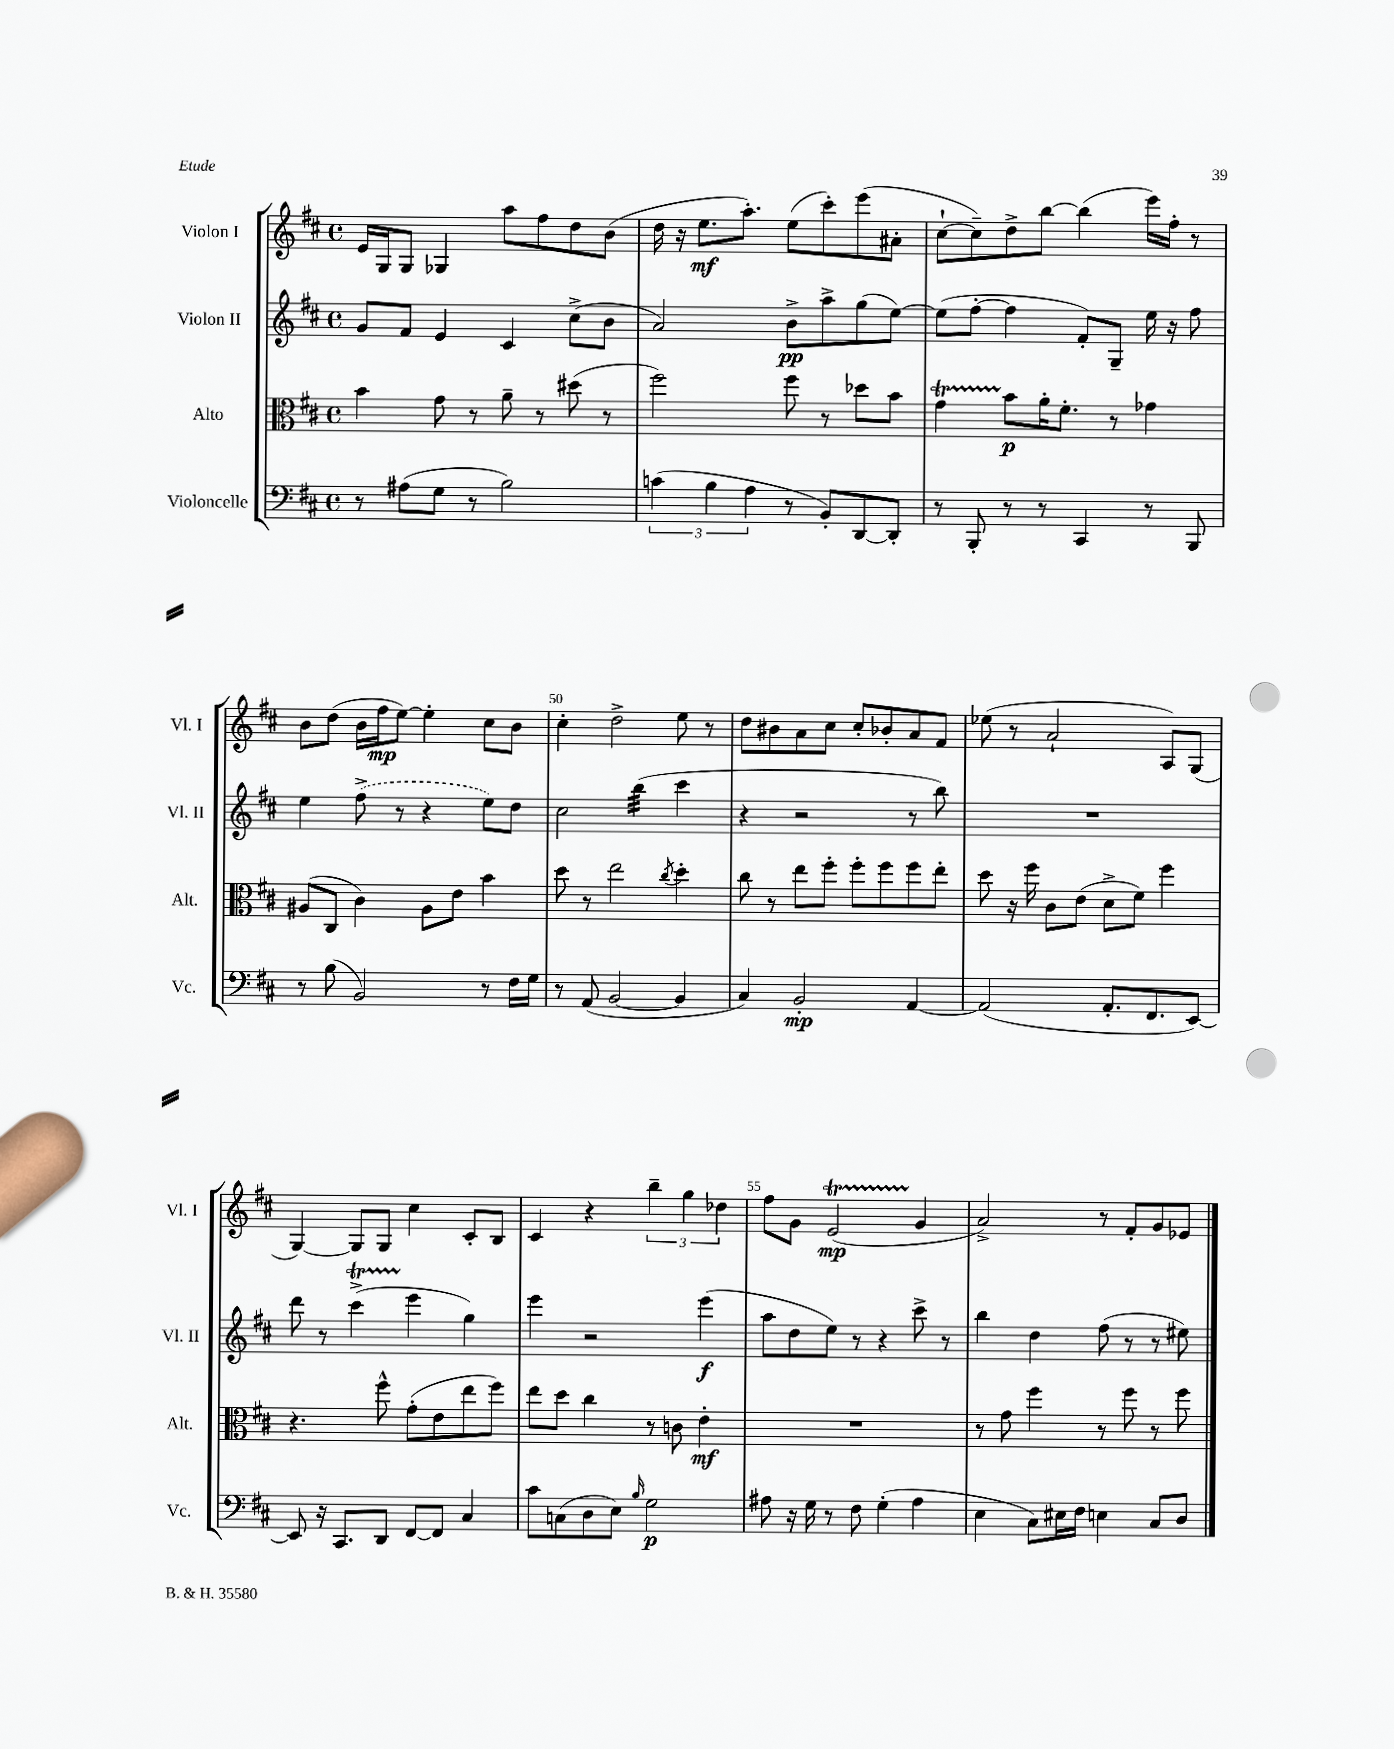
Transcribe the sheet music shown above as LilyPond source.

<<
\new StaffGroup <<
\new Staff = "s0" \with { instrumentName = "Violon I" shortInstrumentName = "Vl. I" } {
    \clef treble \key d \major \defaultTimeSignature \time 4/4
    e'16 g16 g8 ges4 a''8 fis''8 d''8 b'8( |
    d''16 r16 e''8.\mf a''8.-.) e''8( cis'''8-.) e'''8( ais'8-. |
    cis''8~-! cis''8--) d''8-> b''8~ b''4( e'''16) fis''16-. r8 |
    b'8 d''8( b'16 fis''16\mp e''8~) e''4-. cis''8 b'8 |
    cis''4-. d''2-> e''8 r8 |
    d''8 bis'8 a'8 cis''8 cis''8-. bes'8-. a'8 fis'8 |
    ees''8( r8 a'2-! a8) g8( |
    g4~) g8 g8 cis''4 cis'8-. b8 |
    cis'4 r4 \tuplet 3/2 { b''4-- g''4 des''4 } |
    fis''8 g'8 e'2\startTrillSpan\mp( g'4\stopTrillSpan |
    a'2->) r8 fis'8-. g'8 ees'8 \bar "|." |
}
\new Staff = "s1" \with { instrumentName = "Violon II" shortInstrumentName = "Vl. II" } {
    \clef treble \key d \major \defaultTimeSignature \time 4/4
    g'8 fis'8 e'4 cis'4 cis''8->( b'8 |
    a'2) b'8->\pp a''8-> g''8( e''8~) |
    e''8( fis''8~-. fis''4 fis'8-.) g8-- e''16 r16 fis''8 |
    e''4 \once \slurDashed fis''8->( r8 r4 e''8) d''8 |
    cis''2 b''4:32( cis'''4 |
    r4 r2 r8 b''8) |
    R1 |
    d'''8 r8 cis'''4->\startTrillSpan( e'''4\stopTrillSpan g''4) |
    e'''4 r2 e'''4\f( |
    a''8 d''8 e''8) r8 r4 cis'''8-> r8 |
    b''4 d''4 fis''8( r8 r8 eis''8) \bar "|." |
}
\new Staff = "s2" \with { instrumentName = "Alto" shortInstrumentName = "Alt." } {
    \clef alto \key d \major \defaultTimeSignature \time 4/4
    b'4 g'8 r8 a'8-- r8 dis''8( r8 |
    fis''2) fis''8 r8 des''8 b'8 |
    g'4\startTrillSpan b'8\stopTrillSpan\p a'16-. fis'8.-. r8 ges'4 |
    ais8( cis8 cis'4) ais8 e'8 b'4 |
    d''8 r8 e''2 \acciaccatura { cis''8 } d''4-. |
    cis''8 r8 e''8 fis''8-. fis''8-. fis''8 fis''8 e''8-. |
    d''8 r16 fis''16 cis'8 e'8( d'8-> fis'8) fis''4 |
    r4. fis''8-^ g'8-.( e'8 e''8 fis''8) |
    e''8 d''8 cis''4 r8 c'8 e'4-.\mf |
    R1 |
    r8 g'8 fis''4 r8 fis''8 r8 fis''8 \bar "|." |
}
\new Staff = "s3" \with { instrumentName = "Violoncelle" shortInstrumentName = "Vc." } {
    \clef bass \key d \major \defaultTimeSignature \time 4/4
    r8 ais8( g8 r8 b2) |
    \tuplet 3/2 { c'4( b4 a4 } r8 b,8-.) d,8~ d,8-. |
    r8 b,,8-. r8 r8 cis,4 r8 b,,8 |
    r8 b8( b,2) r8 fis16 g16 |
    r8 a,8( b,2~ b,4 |
    cis4) b,2-.\mp a,4~ |
    a,2( a,8.-. fis,8. e,8~) |
    e,8 r16 cis,8. d,8 fis,8~ fis,8 cis4 |
    cis'8 c8( d8 e8) \grace { b16 } g2\p |
    ais8 r16 g16 r8 fis8 g4-.( ais4 |
    e4 cis8) eis16 fis16 e4 cis8 d8 \bar "|." |
}
>>
>>
\layout { \context { \Score currentBarNumber = #46 \override BarNumber.break-visibility = ##(#f #t #t) barNumberVisibility = #(every-nth-bar-number-visible 5) } }
